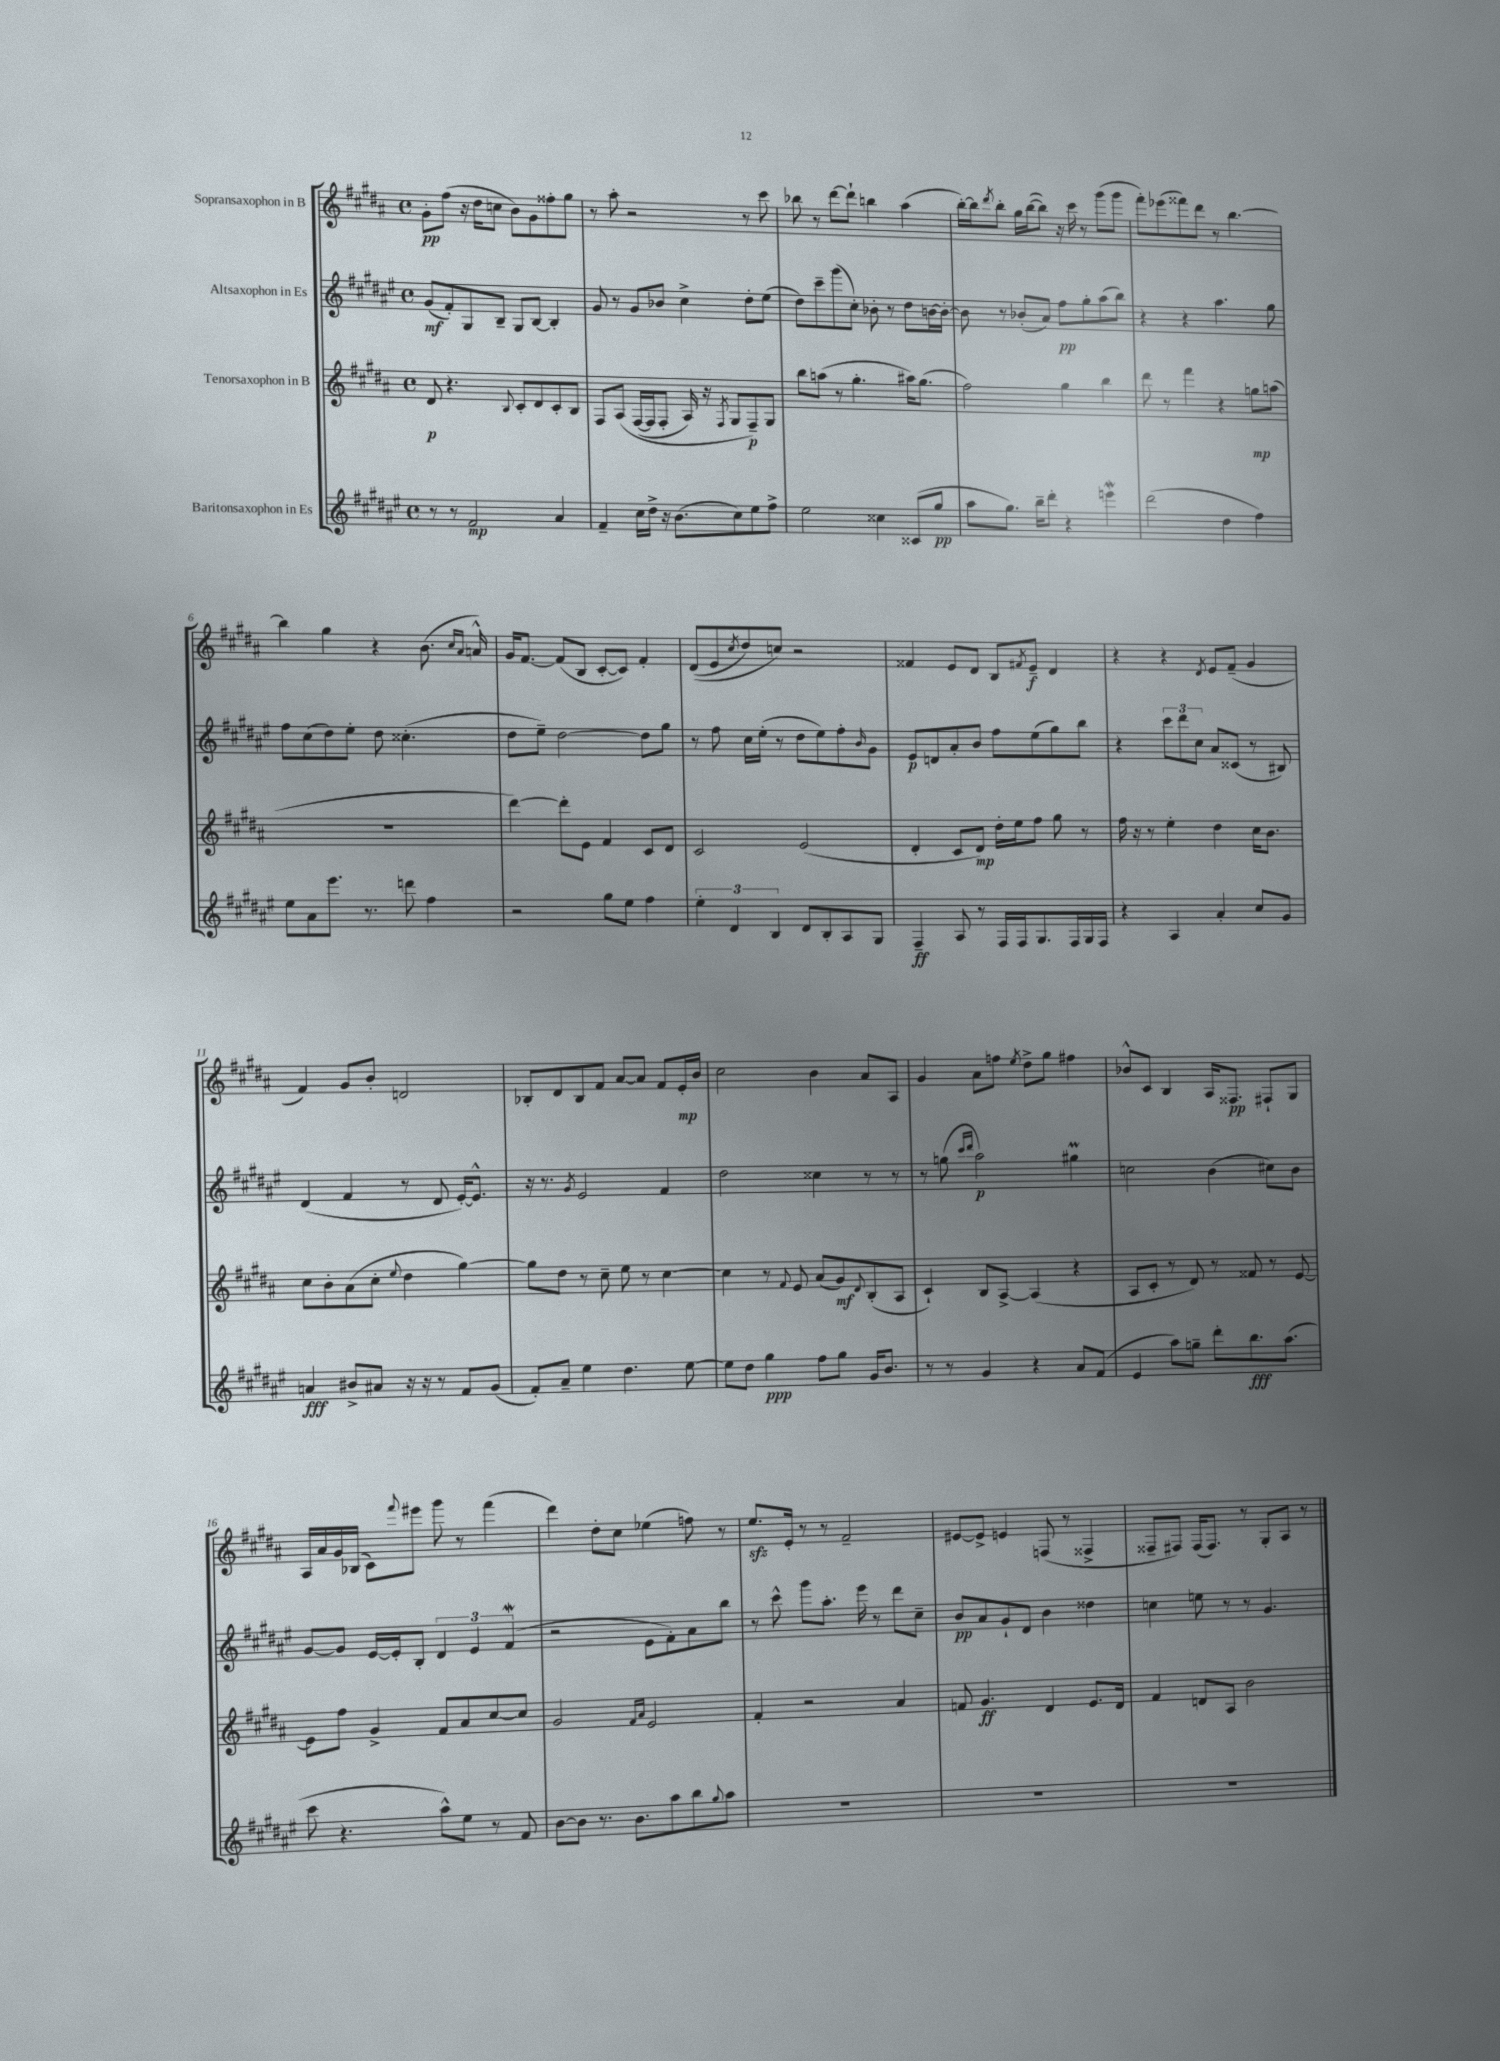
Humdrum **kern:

**kern	**kern	**kern	**kern
*staff4	*staff3	*staff2	*staff1
*clefG2	*clefG2	*clefG2	*clefG2
*k[f#c#g#d#a#e#]	*k[f#c#g#d#a#]	*k[f#c#g#d#a#e#]	*k[f#c#g#d#a#]
*M4/4	*M4/4	*M4/4	*M4/4
*met(c)	*met(c)	*met(c)	*met(c)
8r	8d#	(8g#	8g#'
8r	4.r	8f#')	(8ff#
2f#	.	8G#	16r
.	.	.	16dd#
.	.	8B~	8cc
.	8qqB	.	.
.	8c#'	8G#	8b)
.	8d#	[8B	8g#
4a#	8c#'	4B']	8ff##'
.	8B	.	8gg#
=	=	=	=
4f#~	8F#	8g#	8r
.	&(8A#	8r	8aa#'
16cc#	([16F#	8g#	2r
16dd#^	16F#]	.	.
16r	8F#'	8b-	.
(8.b	.	.	.
.	16A#)	4cc#^	.
.	16r	.	.
.	8qF#	.	.
8cc#)	8G#	.	.
8ee#	8F#~&)	8dd#'	8r
8ff#^	8G#	(8ee#	8ccc#
=	=	=	=
2ee#	8bb	8dd#)	8bb-
.	(8aa	8ccc#~	8r
.	8r	(8ggg#	[8ddd#
.	4.gg#'	8cc#')	8ddd#`]
4cc##	.	8b-'	4bb
.	.	8r	.
(8c##	16aa#)	8dd#	(4aa#
.	(8.gg#	.	.
8gg#	.	[16b	.
.	.	16b'_	.
=	=	=	=
8aa#	2ff#)	8b]	[16bb')
.	.	.	16bb]
.	.	.	8qddd#
8.gg#)	.	8r	8bb'
.	.	(8b-'	16gg#
16bb~	.	.	([16bb
8ddd#'	.	8a#)	8bb])
4r	4gg#	8ff#	16r
.	.	.	16ccc#
.	.	8gg#'	8r
4eee	4bb	(8aa#	(8ggg#
.	.	8bb)	8ggg#
=	=	=	=
(2ddd#	8ddd#	4r	8fff#')
.	8r	.	(8eee-
.	4fff#	4r	8fff##)
.	.	.	8ddd#
4dd#	4r	4.aa#	8r
.	.	.	[4.bb
4ff#)	8gg	.	.
.	(8aa	8gg#	.
=	=	=	=
8ee#	1r	8ff#	4bb]
8a#	.	(8cc#	.
8.eee#	.	8dd#)	4gg#
.	.	8ee#'	.
8.r	.	.	.
.	.	8dd#	4r
8ddd	.	(4.cc##'	.
4ff#	.	.	(8.b
.	.	.	16qqcc#
.	.	.	16qqa#
.	.	.	16a^^)
=	=	=	=
2r	[4ddd#)	8dd#	16g#
.	.	.	[8.f#
.	.	8ee#~)	.
.	8ddd#']	[2dd#	(8f#]
.	8e	.	8B
8gg#	4f#	.	[8c#'
8ee#	.	.	8c#])
4ff#	8c#	8dd#]	4f#'
.	8d#	8gg#	.
=	=	=	=
6ee#'	2c#	8r	&((8d#
.	.	8ff#	8e
6d#	.	.	.
.	.	.	8qcc#
.	.	16cc#	8dd#)
.	.	(16ee#'	.
6B	.	.	.
.	.	8r	8cc&)
8d#	(2e	8dd#	2r
8B'	.	8ee#)	.
8A#	.	8ff#'	.
.	.	16qqb	.
8G#	.	8g#	.
=	=	=	=
4F#~	4d#'	8e#	4f##
.	.	8d	.
8A#	8c#	8a#'	8e
8r	8d#)	8b	8d#
16F#	16dd#'	8ff#	8B
16F#	16ee	.	.
.	.	.	8qf#
8.G#	8ff#	(8ee#	8e~
.	8gg#	8gg#)	4d#
16F#	.	.	.
16G#	8r	8bb	.
16F#	.	.	.
=	=	=	=
4r	16ff#	4r	4r
.	16r	.	.
.	8r	.	.
4A#	4ee'	12ccc#	4r
.	.	12ddd#	.
.	.	12cc#	.
.	.	.	8qd#
4a#'	4dd#	8a#	8e
.	.	(8c##	(8f#~
8cc#	16cc#	8r	4g#
.	8.b	.	.
8g#	.	8B#)	.
=	=	=	=
4a	8cc#	(4d#	4f#)
.	8b'	.	.
8b#^	(8a#	4f#	8g#
8a#	8cc#'	.	8b'
.	8qqee	.	.
16r	4dd#	8r	2d
16r	.	.	.
8r	.	8d#	.
8f#	[4gg#)	[16e#')	.
.	.	8.e#^^]	.
(8g#	.	.	.
=	=	=	=
8f#')	8gg#]	16r	8B-'
.	.	8.r	.
8a#~	8dd#	.	8d#
.	.	8qg#	.
4ee#	8r	2e#	8B-
.	8cc#~	.	8f#
4.dd#	8ee	.	[8a#
.	8r	.	8a#]
.	[4cc#	4f#	8f#
[8ee#	.	.	16e'
.	.	.	16b
=	=	=	=
8ee#]	4cc#]	2dd#	2cc#
8dd#	.	.	.
4gg#	8r	.	.
.	8qqf#	.	.
.	8e	.	.
8ff#	(8a#	4cc##	4b
8gg#	8g#)	.	.
.	8qqd#	.	.
16g#	(8B'	8r	8a#
8.b	.	.	.
.	8A#	8r	8A#
=	=	=	=
8r	4c#`)	8r	4g#
8r	.	(8gg	.
.	.	16qqccc#	.
.	.	16qqddd#	.
4g#	8B	2aa#)	8a#
.	[8A#^	.	8ff
.	.	.	8qee
4r	(4A#]	.	8dd#^
.	.	.	8gg#
8a#	4r	4gg#	4ff#
(8f#	.	.	.
=	=	=	=
4e#	8A#	2cc	8b-^^
.	8c#'	.	8c#
8aa#)	8r	.	4B
8gg~	8d#)	.	.
8ddd#'	8r	(4b	16A#
.	.	.	8.F##
8.bb	8f##	.	.
.	8r	8cc#)	8F#`
(8.aa#	.	.	.
.	[8e	8b	8G#
=	=	=	=
8ccc#	8e]	[8g#	16A#
.	.	.	16a#
4.r	8ff#	8g#]	16g#
.	.	.	(16B-
.	4g#^	[16e#	8c#)
.	.	16e#']	.
.	.	.	8qqfff#
.	.	8B'	8eee#
8aa#^^)	8f#	6d#	8ggg#
8ee#	8a#	.	8r
.	.	6e#	.
8r	[8cc#	.	(4fff#
.	.	(6f#	.
8f#	8cc#]	.	.
=	=	=	=
[8b	2g#	2r	4ddd#)
8b]	.	.	.
8.r	.	.	8dd#'
.	.	.	8cc#
8.b	.	.	.
.	16qqf#	.	.
.	16qqa#	.	.
.	2e	8e#	(4ee-
8aa#	.	8f#')	.
8bb	.	8a#	8ff)
8qqgg#	.	.	.
8aa#	.	8bb	8r
=	=	=	=
1r	4f#'	8r	8.ee
.	.	8ccc#^^	.
.	.	.	16e'
.	2r	8ggg#	8r
.	.	8.aa#'	8r
.	.	.	2f#~
.	.	16eee#	.
.	.	8r	.
.	4a#	8ddd#	.
.	.	8cc#~	.
=	=	=	=
1r	8f	8b	[8e#
.	4.g#	8a#	8e#^]
.	.	8g#`	4e
.	.	8d#	.
.	4d#	4b	(8F
.	.	.	8r
.	8.e	4dd##	4F##^
.	16d#	.	.
=	=	=	=
1r	4f#	4cc	8F##~
.	.	.	8F#)
.	8d	8ee	(16F#
.	.	.	8.F#)
.	8A#	8r	.
.	2b	8r	8r
.	.	4.g#	8G#'
.	.	.	8A#
.	.	.	8r
==	==	==	==
*-	*-	*-	*-
